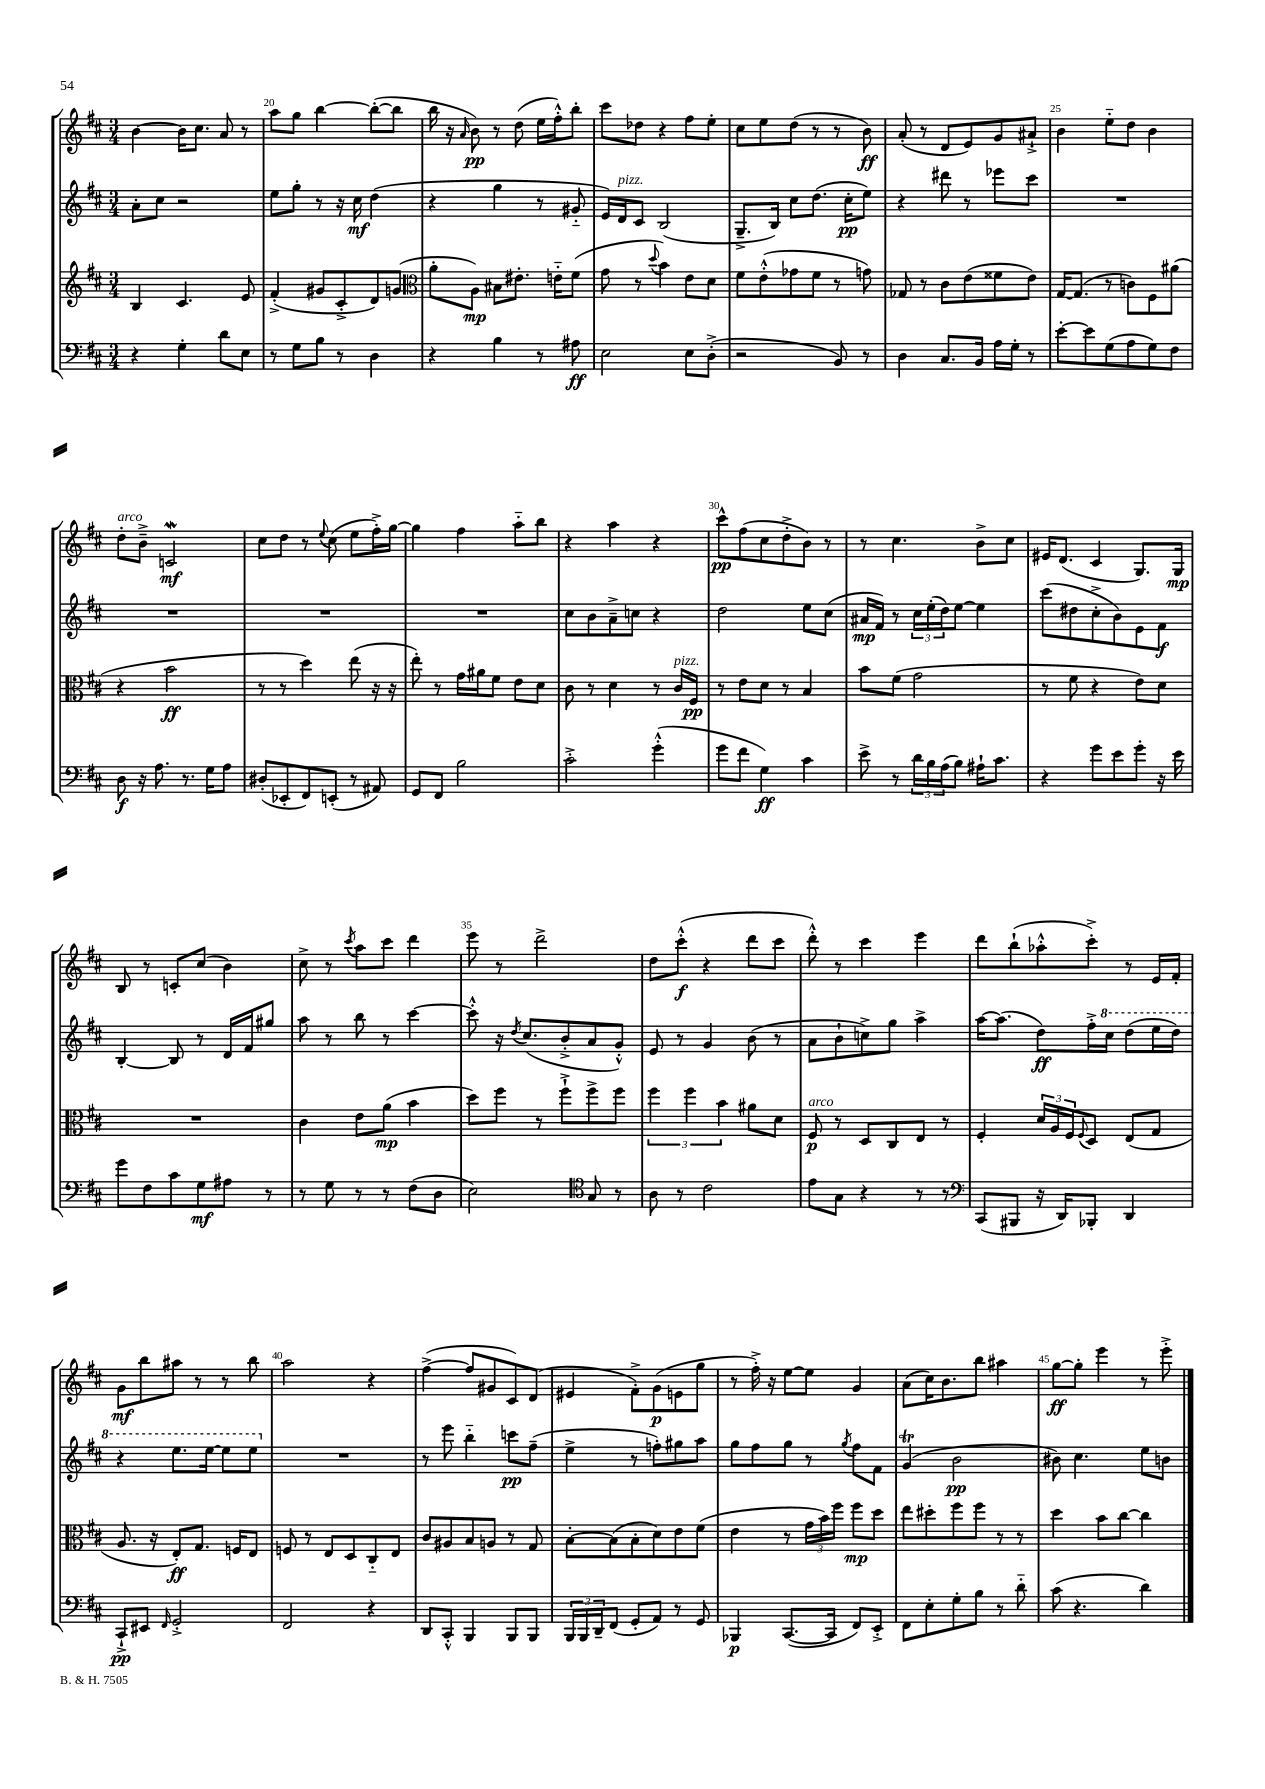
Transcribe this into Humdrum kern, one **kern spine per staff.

**kern	**kern	**kern	**kern
*staff4	*staff3	*staff2	*staff1
*clefF4	*clefG2	*clefG2	*clefG2
*k[f#c#]	*k[f#c#]	*k[f#c#]	*k[f#c#]
*M3/4	*M3/4	*M3/4	*M3/4
4r	4B/	8a'\L	[4b\
.	.	8cc#\J	.
4G'\	4.c#/	2r	16b\]LK
.	.	.	8.cc#\J
8d\L	.	.	8a/
8E\J	8e/	.	8r
=	=	=	=
8r	(4f#'^/	8ee\L	8aa\L
8G\L	.	8gg'\J	8gg\J
8B\J	8g#/L	8r	[4bb\
8r	8c#'^/	16r	.
.	.	16cc#\	.
4D\	8d/)	(4dd\	(8bb'\_L
.	(8g/J	.	8bb\]J
=	=	=	=
*	*clefC3	*	*
4r	8a'\L	4r	16bb\
.	.	.	16r
.	.	.	16qqa/
.	8A\J)	.	8b\)
4B\	8B#\L	4gg\	8r
.	8.e#'\J	.	(8dd\
8r	.	8r	16ee\LL
.	16e'~\LK	.	16ff#'^^\J)
8A#\	(8f#\J	8g#'~/	8bb'\J
=	=	=	=
2E\	8g\	16e/LL)	8ccc#\L
.	.	16d/J	.
.	8r	8c#/J	8dd-\J
.	8qqdd/	.	.
.	4b\)	(2B/	4r
8E\L	8e\L	.	8ff#\L
(8D'^\J	8d\J	.	8ee'\J
=	=	=	=
2r	8f#\L	8.G~^/L	8cc#\L
.	(8e'^^\	.	8ee\
.	.	16B/Jk)	.
.	8g-\	8cc#\L	(8dd\J
.	8f#\J	(8.dd\J	8r
8BB/)	8r	.	8r
.	.	16cc#'\LK	.
8r	8g\)	8ee\J)	8b\)
=	=	=	=
4D\	8G-/	4r	(8a'/
.	8r	.	8r
8.C#/L	8c#\L	8ddd#\	8d/L
.	(8e\	8r	8e/)
16BB/Jk	.	.	.
16A\LL	8f##\	8eee-\L	8g/
16G'\JJ	.	.	.
8r	8e\J)	8ccc#\J	8a#`^/J
=	=	=	=
[8e'\L	[16G/LK	2.r	4b\
.	(8.G/]J	.	.
8e\]	.	.	.
(8G\	8r	.	8ee'~\L
8A\	8c\L)	.	8dd\J
8G\)	8F#\	.	4b\
8F#\J	(8a#\J	.	.
=	=	=	=
8D\	4r	2.r	8dd'\L
16r	.	.	8b~^\J
8.A\	.	.	.
.	2b\	.	2c/
8.r	.	.	.
16G\LK	.	.	.
8A\J	.	.	.
=	=	=	=
(8D#'/L	8r	2.r	8cc#\L
8EE-'/	8r	.	8dd\J
8FF#/)	4dd\)	.	8r
.	.	.	8qqee/
(8EE'/J	.	.	(8cc#\
8r	(8ee\	.	8ee\L
8AA#/)	16r	.	16ff#'^\L)
.	16r	.	[16gg\JJ
=	=	=	=
8GG/L	8ee'\)	2.r	4gg\]
8FF#/J	8r	.	.
2B\	16g\LL	.	4ff#\
.	16a#\J	.	.
.	8f#\J	.	.
.	8e\L	.	8aa'~\L
.	8d\J	.	8bb\J
=	=	=	=
2c#'^\	8c#\	8cc#\L	4r
.	8r	8b\	.
.	4d\	8a~^\	4aa\
.	.	8cc\J	.
(4g'^^\	8r	4r	4r
.	16c#/LL	.	.
.	16F#/JJ	.	.
=	=	=	=
8g\L	8r	2dd\	8ccc#^^\L
8f#\J	8e\L	.	(8ff#\
4G\)	8d\J	.	8cc#\
.	8r	.	8dd'^\
4c#\	4B/	8ee\L	8b\J)
.	.	(8cc#\J	8r
=	=	=	=
8e^\	8b\L	16a#/LL	8r
.	.	16f#/JJ)	.
8r	(8f#\J	8r	4.cc#\
24d\LL	2g\	24cc#\LL	.
24B\	.	(24ee'\	.
(24A\J	.	24dd\J)	.
8B\J)	.	[8ee\J	.
16A#`\LK	.	4ee\]	8b^\L
8.c#\J	.	.	.
.	.	.	8cc#\J
=	=	=	=
4r	8r	(8ccc#\L	16e#/LK
.	.	.	(8.d/J
.	8f#\	8dd#\	.
8g\L	4r	8cc#'^\	4c#/
8e\	.	8b\)	.
8g'\J	8e\L)	8e\	8.G/L)
16r	8d\J	8f#\J	.
16e\	.	.	16G/Jk
=	=	=	=
8g\L	2.r	[4B'/	8B/
8F#\	.	.	8r
8c#\	.	8B/]	8c'/L
8G\	.	8r	(8cc#/J
8A#\J	.	16d/LL	4b\)
.	.	16f#/J	.
8r	.	8gg#/J	.
=	=	=	=
8r	4c#\	8aa\	8cc#^\
8G\	.	8r	8r
.	.	.	8qccc#/
8r	8e\L	8bb\	8aa\L
8r	(8a\J	8r	8ccc#\J
(8F#\L	4b\	[4ccc#\	4ddd\
8D\J	.	.	.
=	=	=	=
2E\)	8dd\L)	8ccc#'^^\]	8eee\
.	8ff#\J	16r	8r
.	.	8qdd/	.
.	.	(8.cc#/L	.
.	8r	.	2ddd^\
.	8ff#`^\L	8b'^/	.
*clefC4	*	*	*
8G/	8ff#^\	8a/	.
8r	8ff#\J	8g'^^/J)	.
=	=	=	=
8A\	6ff#\	8e/	8dd\L
8r	.	8r	(8ccc#'^^\J
.	6ff#\	.	.
2c#\	.	4g/	4r
.	6b\	.	.
.	8a#\L	(8b\	8ddd\L
.	8d\J	8r	8ccc#\J
=	=	=	=
8e\L	8F#/	8a\L	8ddd'^^\)
8G\J	8r	8b`\	8r
4r	8D/L	8cc^\)	4ccc#\
.	8C#/	8gg\J	.
8r	8E/J	4aa^\	4eee\
8r	8r	.	.
=	=	=	=
*clefF4	*	*	*
(8CC#/L	4F#'/	[16aa\LK	8ddd\L
.	.	(8.aa\]J	.
8BBB#/J	.	.	(8bb`\
16r	24d/LL	8dd\L)	8aa-'^^\
.	24A/	.	.
16DD/LK)	.	.	.
.	24F#/J	.	.
.	8qqF#/	.	.
8BBB-'/J	8D/J	16ff#'^\L	8ccc#'^\J)
.	.	16ccc#\JJ	.
4DD/	(8E/L	(8ddd\L	8r
.	8G/J	16eee\L	16e/LL
.	.	16ddd\JJ)	16f#'/JJ
=	=	=	=
8CC#`^/L	8.A/	4r	8g\L
8EE#/J	.	.	8bb\
.	16r	.	.
16qqFF#/	.	.	.
2GG'^/	8E'/L)	8.eee\L	8aa#\J
.	8.G/J	.	8r
.	.	[16eee\Jk	.
.	.	8eee\]L	8r
.	16F/LK	.	.
.	8E/J	8eee\J	8bb\
=	=	=	=
2FF#/	8F/	2.r	2aa\
.	8r	.	.
.	8E/L	.	.
.	8D/	.	.
4r	8C#'~/	.	4r
.	8E/J	.	.
=	=	=	=
8DD/L	8c#/L	8r	([4ff#^\
8CC#'^^/J	8A#/	8eee\	.
4BBB/	8B/	4bb'~\	8ff#/]L
.	8A/J	.	8g#/
8BBB/L	8r	8ccc\L	8c#/)
8BBB/J	8G/	(8ff#~\J	(8d/J
=	=	=	=
24BBB/LL	[8B'\L	4ee^\	4e#/
24BBB/	.	.	.
24DD~/J	.	.	.
(8FF#/J	(8B\]	.	.
8GG'/L	8B'\	8r	8f#'^\L)
8AA/J)	8d\)	8ff'\L)	(8g\
8r	8e\	8gg#\	8e\
8GG/	(8f#\J	8aa\J	8gg\J
=	=	=	=
4BBB-/	4e\	8gg\L	8r
.	.	8ff#\	16ff#'^\)
.	.	.	16r
([8.CC#/L	8r	8gg\J	[8ee\L
.	24g\LL	8r	8ee\]J
.	24b\)	.	.
16CC#/]Jk	.	.	.
.	24ff#\JJ	.	.
.	.	8qgg/	.
8FF#/L)	8ff#\L	8ff#\L	4g/
8EE'^/J	8dd\J	8f#\J	.
=	=	=	=
8FF#\L	8ee\L	(4g/	(8a\L
8E'\	8dd#'\	.	16cc#\K)
.	.	.	8.b\
8G'\	8ff#\	2b\	.
8B\J	8ff#\J	.	8bb\J
8r	8r	.	4aa#\
8d'~\	8r	.	.
=	=	=	=
(8c#\	4dd\	8b#\)	[8gg\L
4.r	.	4.cc#\	8gg'\]J
.	8b\L	.	4eee\
.	[8cc#\J	.	.
4d\)	4cc#\]	8ee\L	8r
.	.	8b\J	8eee'^\
==	==	==	==
*-	*-	*-	*-
